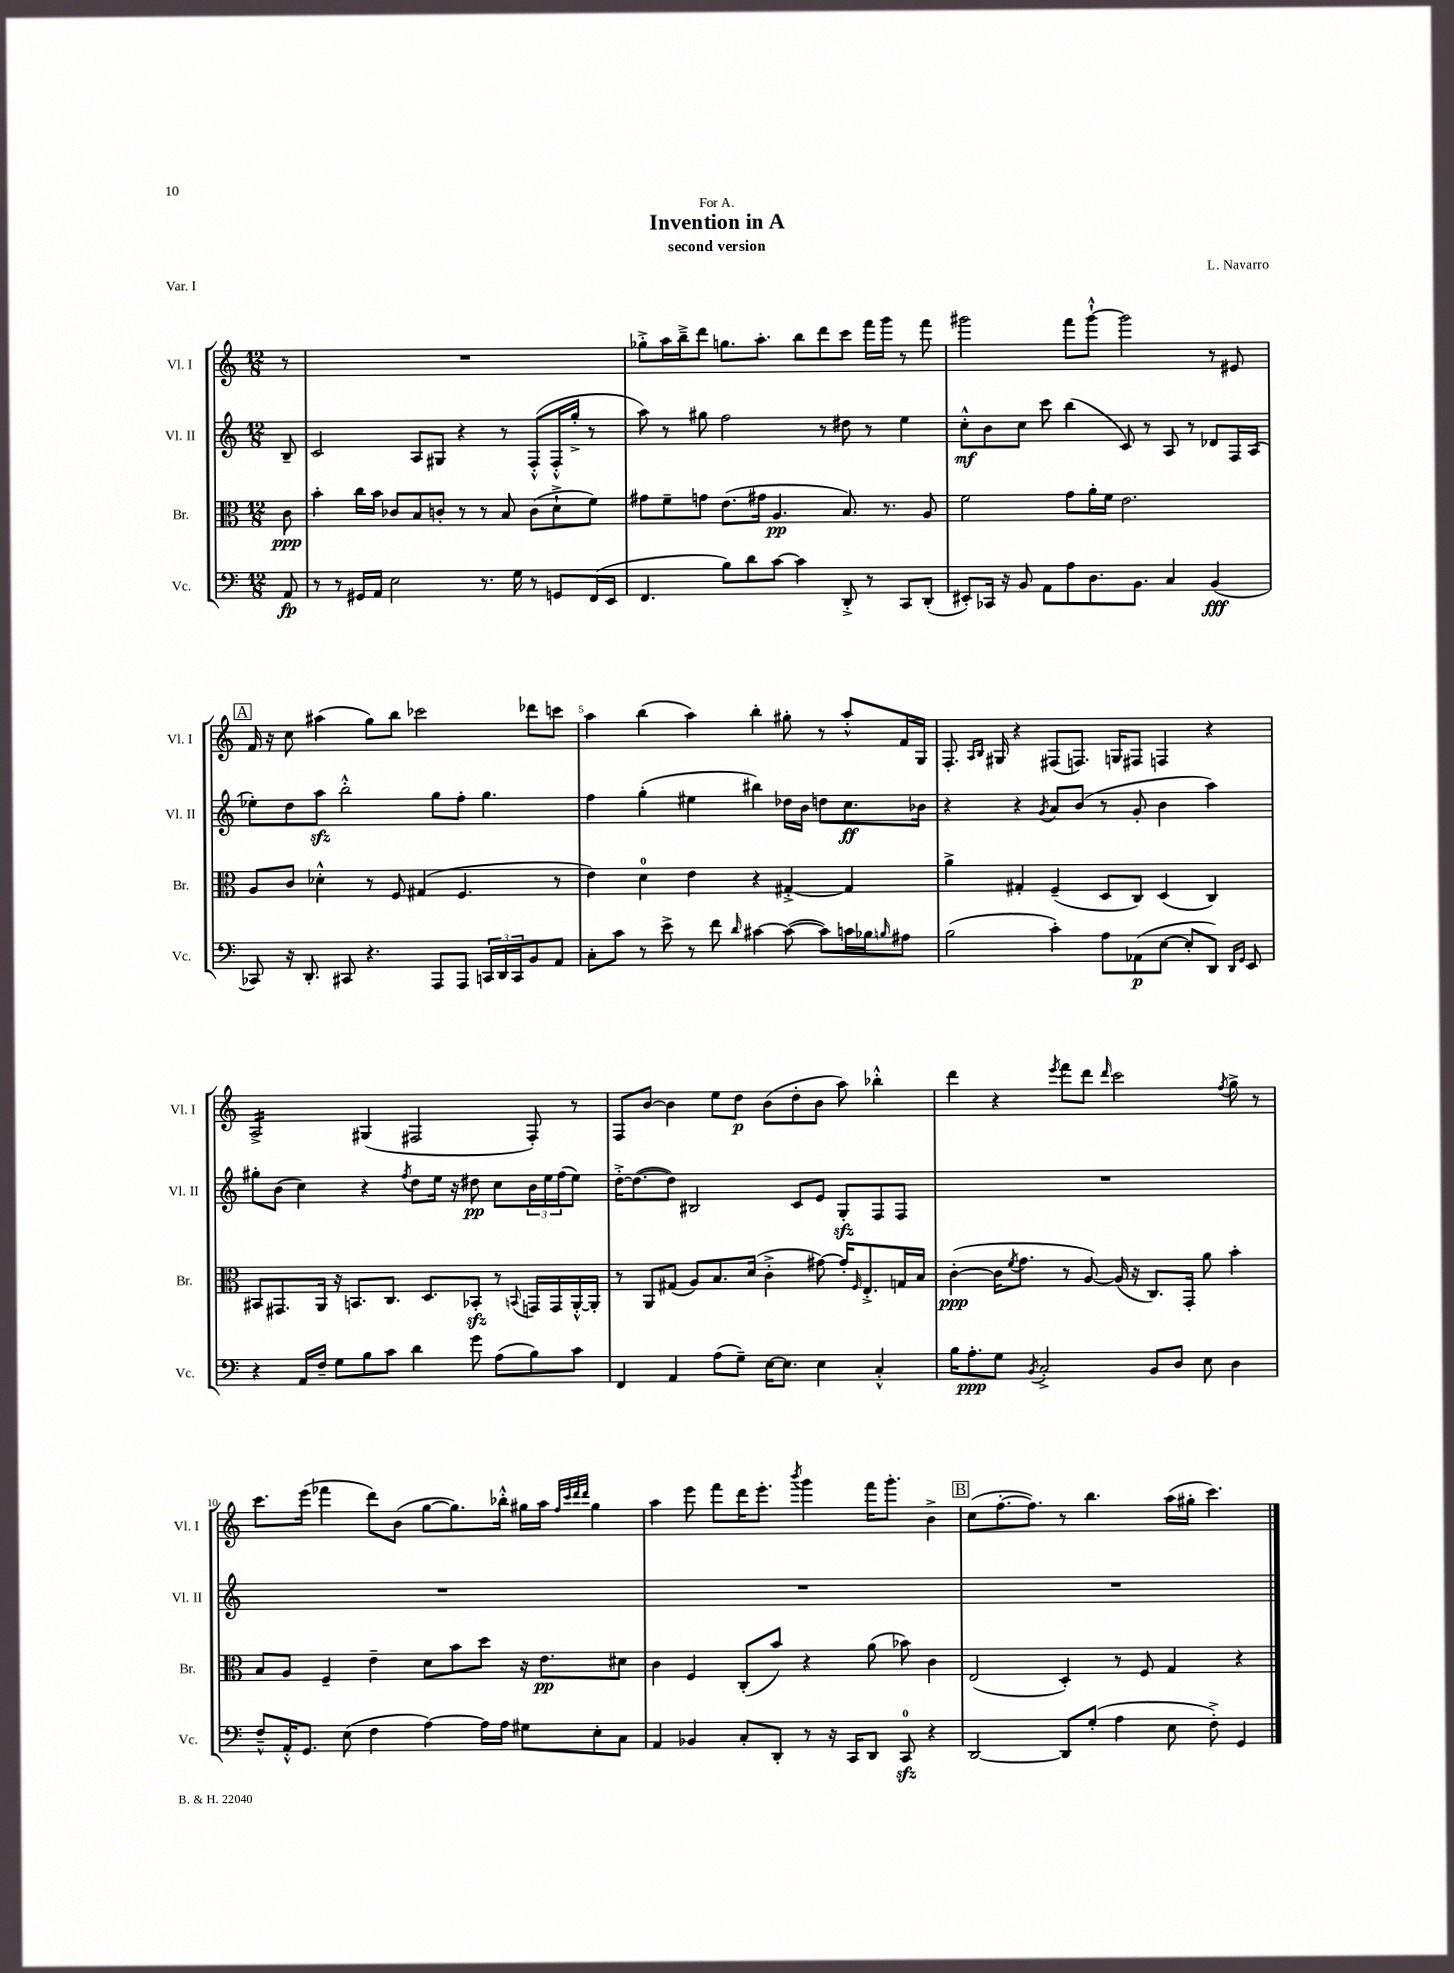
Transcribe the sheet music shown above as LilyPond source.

\header { title = "Invention in A" composer = "L. Navarro" subtitle = "second version" dedication = "For A." piece = "Var. I" }
<<
\new StaffGroup <<
\new Staff = "s0" \with { instrumentName = "Vl. I" shortInstrumentName = "Vl. I" } {
    \clef treble \key c \major \numericTimeSignature \time 12/8 \partial 8
    r8 |
    R1. |
    ges''8-.-> a''16 b''16---> d'''8 g''8. a''8.-. b''8 d'''8 c'''8 f'''16 g'''16 r8 f'''8 |
    gis'''2 f'''8 gis'''8~-!-^ gis'''2 r8 eis'8 |
    \mark \markup { \box "A" } f'16 r16 c''8 ais''4( g''8) b''8 ces'''2 des'''8 c'''8 |
    a''4 b''4( a''4) b''4-. gis''8-. r8 a''8-.-^ f'16 g16 |
    f8.-. \grace { a16 b16 } gis16 r4 fis8( f8.) g16 fis8 f4 r4 |
    a2:16-> gis4( fis2 fis8-.) r8 |
    f8 b'8~ b'4 e''8 d''8\p b'8( d''8-. b'8 a''8) bes''4-.-^ |
    d'''4 r4 \acciaccatura { e'''8 } f'''8 d'''8 \grace { d'''16 } c'''2 \acciaccatura { f''8 } g''8-> r8 |
    c'''8. e'''16( fes'''4 d'''8) b'8( g''8~ g''8.) bes''16-.-^ gis''16 a''16 \grace { f''32 c'''32 d'''32 d'''32 } gis''4 |
    a''4 e'''8 f'''8 d'''16 e'''8.-. \acciaccatura { b'''8 } g'''4 f'''16 g'''8.-. b'4-> |
    \mark \markup { \box "B" } c''8( f''8.~-. f''8.) r8 b''4. a''16( gis''16-. c'''4.) \bar "|." |
}
\new Staff = "s1" \with { instrumentName = "Vl. II" shortInstrumentName = "Vl. II" } {
    \clef treble \key c \major \numericTimeSignature \time 12/8 \partial 8
    b8-- |
    c'2 a8 gis8 r4 r8 f8-.-^( f16-.-^ g''16-.-> r8 |
    a''8) r8 gis''8 f''2 r8 dis''8 r8 e''4 |
    c''8-.-^\mf b'8 c''8 c'''8 b''4( c'8) r8 a8 r8 des'8 f16 a16( |
    \mark \markup { \box "A" } ees''8-.) d''8 a''8\sfz b''2-.-^ g''8 f''8-. g''4. |
    f''4 g''4-.( eis''4 bis''4) des''16 b'16 d''8 c''8.\ff bes'16 |
    r4 r4 \acciaccatura { g'8 } a'8 b'8( r8 g'8-. b'4 a''4) |
    gis''8-. b'8( c''4) r4 \acciaccatura { f''8 } d''8 e''16 r16 dis''8\pp c''8 \tuplet 3/2 { b'16 e''16 f''16( } e''8) |
    d''16~-.-> d''8.~( d''8) bis2 c'8 e'8 g8-.\sfz f8 f8 |
    R1. |
    R1. |
    R1. |
    \mark \markup { \box "B" } R1. \bar "|." |
}
\new Staff = "s2" \with { instrumentName = "Br." shortInstrumentName = "Br." } {
    \clef alto \key c \major \numericTimeSignature \time 12/8 \partial 8
    c'8\ppp |
    b'4-. c''16 b'16 ces'8 b8 c'8-. r8 r8 b8 c'8( d'8-!-> f'8) |
    gis'8 f'8-- g'8 e'8.( gis'16 a4.\pp b8.) r8. a8 |
    f'2 g'8 a'16-. f'16 e'2. |
    \mark \markup { \box "A" } a8 c'8 des'4-.-^ r8 f8 gis4( f4. r8 |
    e'4) d'4-0 e'4 r4 gis4~-.-> gis4 |
    a'4-> gis4-. f4--( d8 c8) d4( c4) |
    bis,8 gis,8. a,16 r16 b,8. c8. d8. bes,8-.\sfz r8 \appoggiatura { b,8 } g,16 g,16 a,16~-.-^ a,16-. |
    r8 a,8 gis8( a8) b8. d'16( c'4-.-> gis'8~) gis'16-. \grace { f16 } e8.-.-> g16 b16 |
    c'4~-.\ppp( c'16 \acciaccatura { f'8 } g'8. r8 a8~) a16( r16 c8.) g,16-. a'8 b'4-. |
    b8 a8 f4-- e'4-- d'8 b'8 d''8 r16 e'8.\pp dis'8 |
    c'4 f4 c8-.( b'8) r4 a'8( bes'8) c'4 |
    \mark \markup { \box "B" } e2( d4-.) r8 f8 g4 r4 \bar "|." |
}
\new Staff = "s3" \with { instrumentName = "Vc." shortInstrumentName = "Vc." } {
    \clef bass \key c \major \numericTimeSignature \time 12/8 \partial 8
    a,8\fp |
    r8 r8 gis,16 a,16 e2 r8. g16 r8 g,8 f,16( e,16 |
    f,4. b8) d'8 c'8~ c'4 d,8-.-> r8 c,8 d,8-.( |
    eis,8-.) ces,16 r16 b,8 a,8 a8 d8. b,8. c4 b,4\fff( |
    \mark \markup { \box "A" } ces,8) r16 d,8.-. cis,8 r4. a,,8 a,,8 \tuplet 3/2 { c,16 d,16 c,16 } b,8 a,8 |
    c8-. c'8 r8 e'8-> r8 f'8 \grace { d'16 } cis'4~ cis'8~( cis'8) c'16 bes16 \grace { b16 } ais8 |
    b2( c'4-.) a8 aes,8\p( e8~ e8-. d,8) \grace { d,16 g,16 } e,8 |
    r4 a,16 f16-- g8 b8 c'8 d'4 g'8 a8( b8) c'8 |
    f,4 a,4 a8( g8--) e16~ e8. e4 c4-.-^ |
    b16 a8.-.\ppp g8 \acciaccatura { b,8 } c2-.-> b,8 d8 e8 d4 |
    f8---^ a,16-.-^ g,8. e8( f4 a4~) a16 a16 gis8 e8-. c8 |
    a,4 bes,4 c8-. d,8-. r8 r16 c,16 d,8 c,8-0\sfz r4 |
    \mark \markup { \box "B" } d,2~ d,8 g8-.( a4 e8 f8-.->) g,4 \bar "|." |
}
>>
>>
\layout { \context { \Score \override BarNumber.break-visibility = ##(#f #t #t) barNumberVisibility = #(every-nth-bar-number-visible 5) } }
